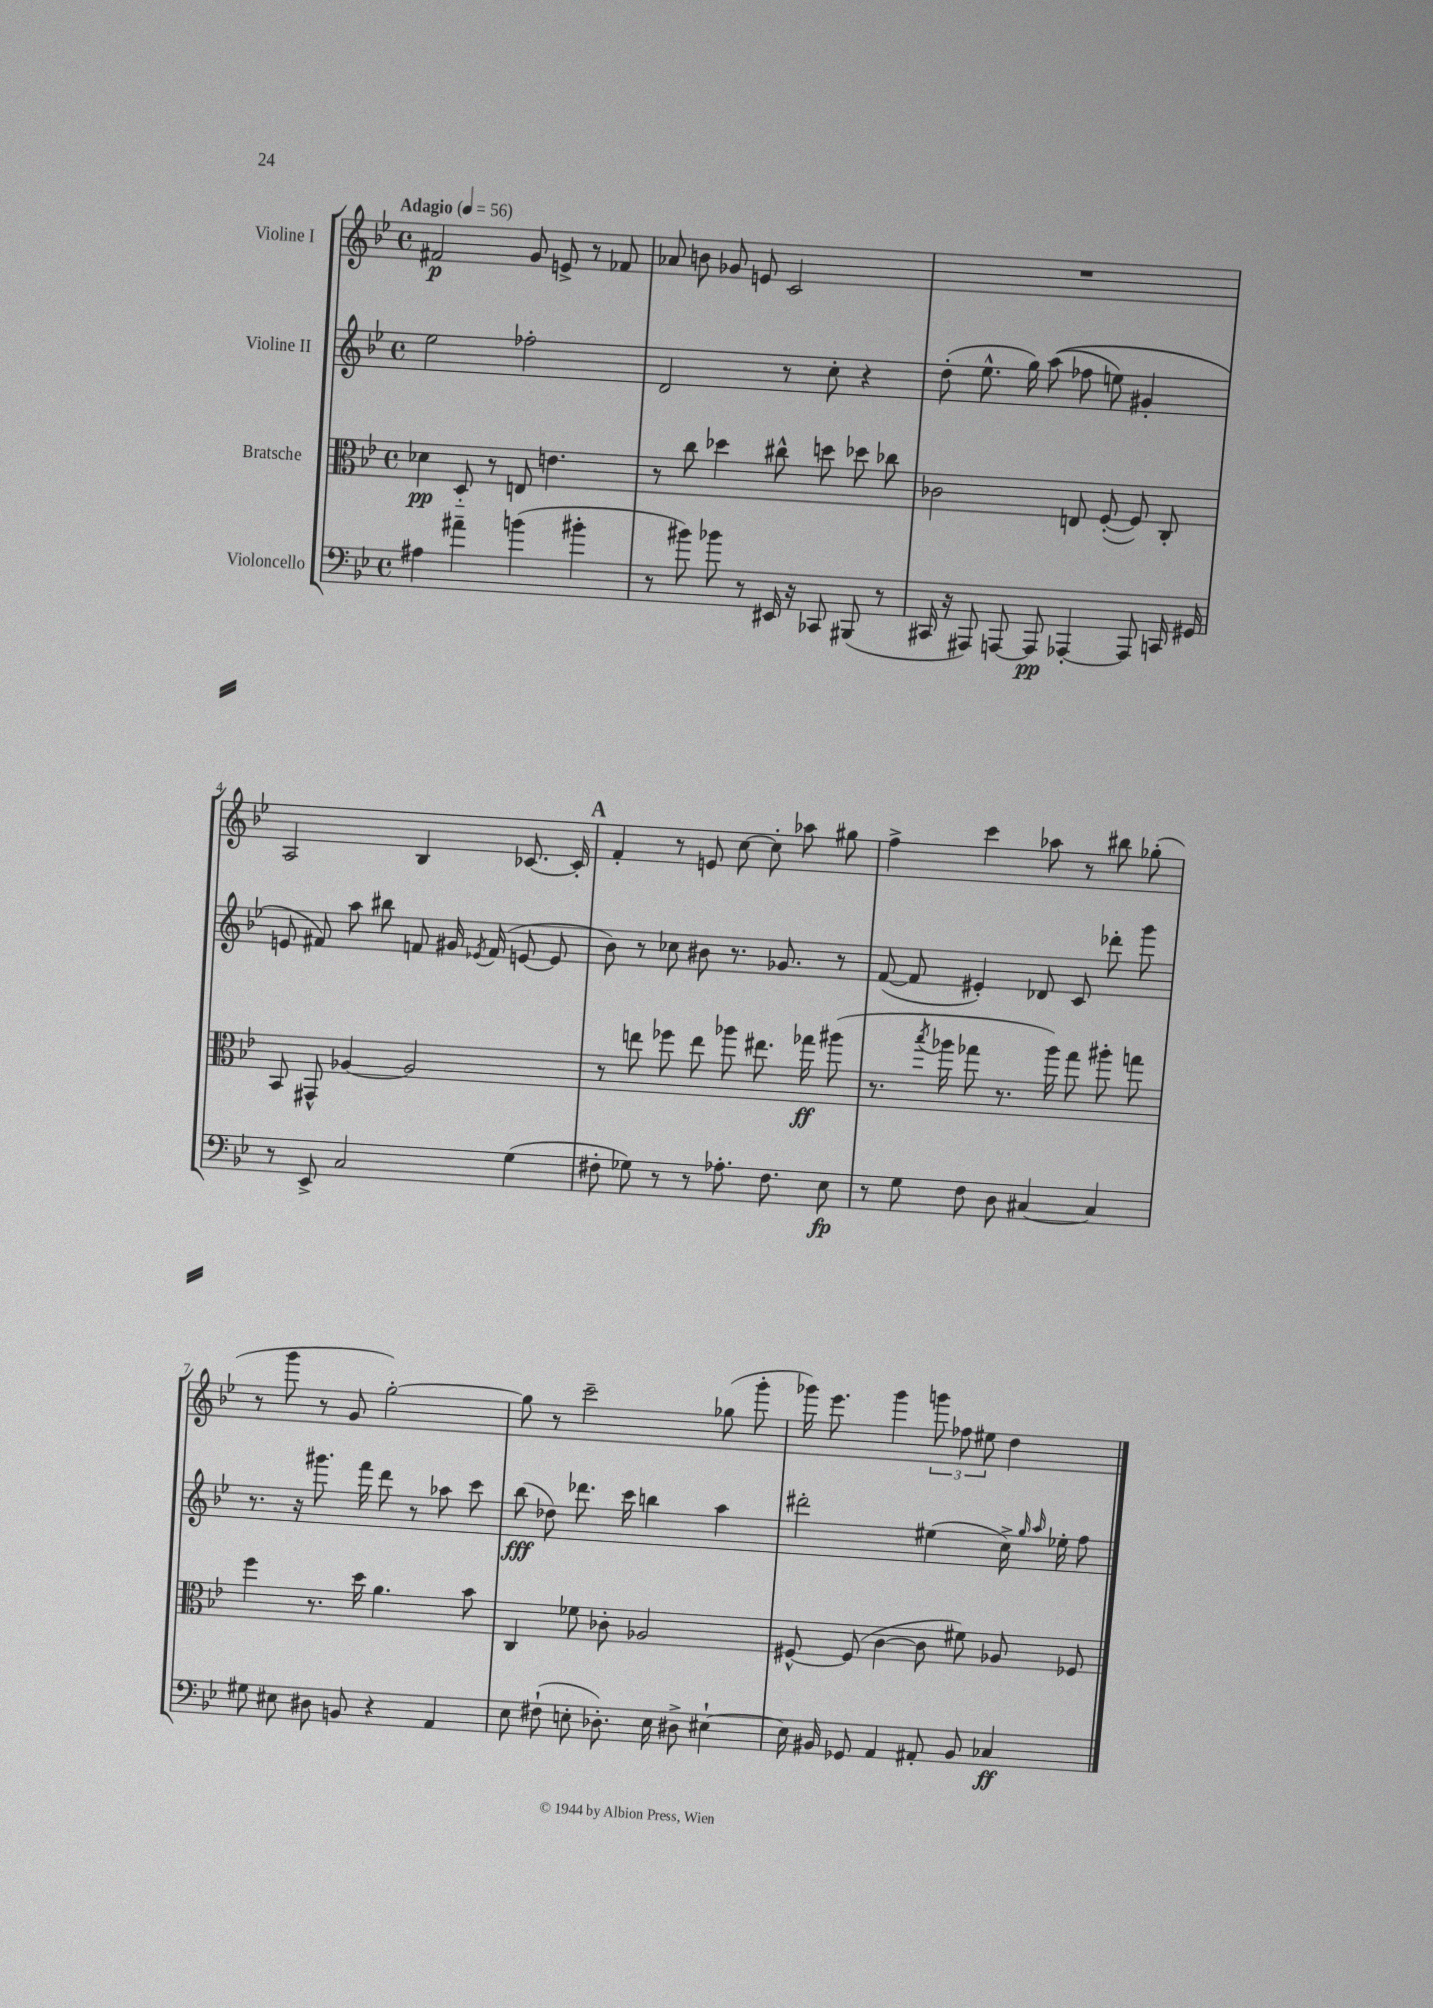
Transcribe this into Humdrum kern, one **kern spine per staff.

**kern	**dynam	**kern	**dynam	**kern	**dynam	**kern	**dynam
*part4	*part4	*part3	*part3	*part2	*part2	*part1	*part1
*staff4	*staff4	*staff3	*staff3	*staff2	*staff2	*staff1	*staff1
*I"Violoncello	*	*I"Bratsche	*	*I"Violine II	*	*I"Violine I	*
*clefF4	*	*clefC3	*	*clefG2	*	*clefG2	*
*k[b-e-]	*	*k[b-e-]	*	*k[b-e-]	*	*k[b-e-]	*
*M4/4	*	*M4/4	*	*M4/4	*	*M4/4	*
*met(c)	*	*met(c)	*	*met(c)	*	*met(c)	*
*MM56	*	*MM56	*	*MM56	*	*MM56	*
=1	=1	=1	=1	=1	=1	=1	=1
!	!	!	!	!	!	!LO:TX:a:B:t=Adagio	!
4A#X\	.	4d-X\	pp	2ee-\	.	2f#X/	p
4a#X~\	.	8D/	.	.	.	.	.
.	.	8r	.	.	.	.	.
(4bn\	.	8En/	.	2ff-X'\	.	8g/	.
.	.	4.en\	.	.	.	8en^/	.
4b#X'\	.	.	.	.	.	8r	.
.	.	.	.	.	.	8f-X/	.
=2	=2	=2	=2	=2	=2	=2	=2
8r	.	8r	.	2d/	.	8a-X/	.
8b#X\)	.	8cc\	.	.	.	8bn\	.
8b-X\	.	4dd-X\	.	.	.	8g-X/	.
8r	.	.	.	.	.	8en/	.
16EE#X/	.	8cc#X^^\	.	8r	.	2c/	.
16r	.	.	.	.	.	.	.
8CC-X/	.	8ddn\	.	8cc'\	.	.	.
(8BBB#X/	.	8dd-X\	.	4r	.	.	.
8r	.	8cc-X\	.	.	.	.	.
=3	=3	=3	=3	=3	=3	=3	=3
16CC#X/	.	2c-X\	.	(8dd'\	.	1r	.
16r	.	.	.	.	.	.	.
8AAA#X/)	.	.	.	8.ee-^^\	.	.	.
[8AAAn/	.	.	.	.	.	.	.
.	.	.	.	16gg\)	.	.	.
8AAA/]	pp	.	.	((8aa\	.	.	.
[4AAA-X'/	.	8En/	.	8ff-X\	.	.	.
.	.	([8F'/	.	8een\)	.	.	.
8AAA-/]	.	8F/])	.	4g#X'/	.	.	.
16CCn/	.	8C'/	.	.	.	.	.
16GG#X/	.	.	.	.	.	.	.
!!LO:LB:g=z
=4	=4	=4	=4	=4	=4	=4	=4
8r	.	8BB-/	.	8en/	.	2A/	.
8EE-^/	.	8GG#X^^/	.	8f#X/)	.	.	.
2C/	.	[4A-X/	.	8aa\	.	.	.
.	.	.	.	8bb#X\	.	.	.
.	.	2A-/]	.	8fn/	.	4B-/	.
.	.	.	.	16g#X/	.	.	.
.	.	.	.	8qe-X/	.	.	.
.	.	.	.	(16f/	.	.	.
(4G\	.	.	.	[8en/	.	[8.c-X/	.
.	.	.	.	8e/]	.	.	.
.	.	.	.	.	.	16c-'/]	.
!!LO:REH:place=s1:t=A
=5	=5	=5	=5	=5	=5	=5	=5
8F#X'\	.	8r	.	8b-\)	.	4f'/	.
8G-X\)	.	8een\	.	8r	.	.	.
8r	.	8ff-X\	.	8cc-X\	.	8r	.
8r	.	8ee\	.	8b#X\	.	8en/	.
8.A-X'\	.	8aa-X\	.	8.r	.	[8cc\	.
.	.	8.ee#X\	.	.	.	8cc'\]	.
8.F#\	.	.	.	8.g-X/	.	.	.
.	.	.	.	.	.	8aa-X\	.
.	.	16gg-X\	ff	.	.	.	.
8E-\	fp	(8aa#X\	.	8r	.	8gg#X\	.
=6	=6	=6	=6	=6	=6	=6	=6
8r	.	8.r	.	([8f/	.	4ff^\	.
8G\	.	.	.	8f/]	.	.	.
.	.	8qbb-/	.	.	.	.	.
.	.	16aa-X\	.	.	.	.	.
8F\	.	8gg-X\	.	4e#X'/)	.	4ccc\	.
8D\	.	8.r	.	.	.	.	.
[4C#X/	.	.	.	8d-X/	.	8aa-X\	.
.	.	16aa-\)	.	.	.	.	.
.	.	8gg-\	.	8c/	.	8r	.
4C#/]	.	8aa#X'\	.	8ddd-X'\	.	8bb#X\	.
.	.	8ggn\	.	8ggg\	.	(8gg-X'\	.
!!LO:LB:g=z
=7	=7	=7	=7	=7	=7	=7	=7
8G#X\	.	4ff\	.	8.r	.	8r	.
8E#X\	.	.	.	.	.	8ggg\	.
.	.	.	.	16r	.	.	.
8D#X\	.	8.r	.	8.ggg#X\	.	8r	.
8BBn/	.	.	.	.	.	8g/	.
.	.	16dd\	.	16fff\	.	.	.
4r	.	4.a\	.	8ddd\	.	[2gg'\)	.
.	.	.	.	8r	.	.	.
4AA/	.	.	.	8aa-X\	.	.	.
.	.	8b-\	.	8ccc\	.	.	.
=8	=8	=8	=8	=8	=8	=8	=8
8E-\	.	4C/	.	(8bb-\	fff	8gg\]	.
(8F#X`\	.	.	.	8dd-X\)	.	8r	.
8En'\	.	8f-X\	.	8.ddd-X\	.	2ccc~\	.
8.D-X'\)	.	8c-X'\	.	.	.	.	.
.	.	.	.	16ccc\	.	.	.
.	.	2A-X/	.	4bbn\	.	.	.
16E\	.	.	.	.	.	.	.
8D#X^\	.	.	.	.	.	.	.
[4E#X`\	.	.	.	4aa\	.	(8gg-X\	.
.	.	.	.	.	.	8ggg'\	.
=9	=9	=9	=9	=9	=9	=9	=9
16E#\]	.	[8F#X^^/	.	2ddd#X'\	.	16ggg-X\)	.
16BB#X/	.	.	.	.	.	8.eee-\	.
8GG-X/	.	(8F#/]	.	.	.	.	.
4AA/	.	[4c\	.	.	.	4ggg-\	.
8AA#X'/	.	8c\]	.	(4ee#X\	.	12gggn\	.
.	.	.	.	.	.	12ff-X\	.
8BB#/	.	8f#X\)	.	.	.	.	.
.	.	.	.	.	.	12ee#X\	.
4C-X/	ff	8A-X/	.	16cc^\)	.	4dd\	.
.	.	.	.	16qqgg/	.	.	.
.	.	.	.	16qqaa/	.	.	.
.	.	.	.	16ee-X'\	.	.	.
.	.	8F-X/	.	8ff\	.	.	.
==	==	==	==	==	==	==	==
*-	*-	*-	*-	*-	*-	*-	*-
